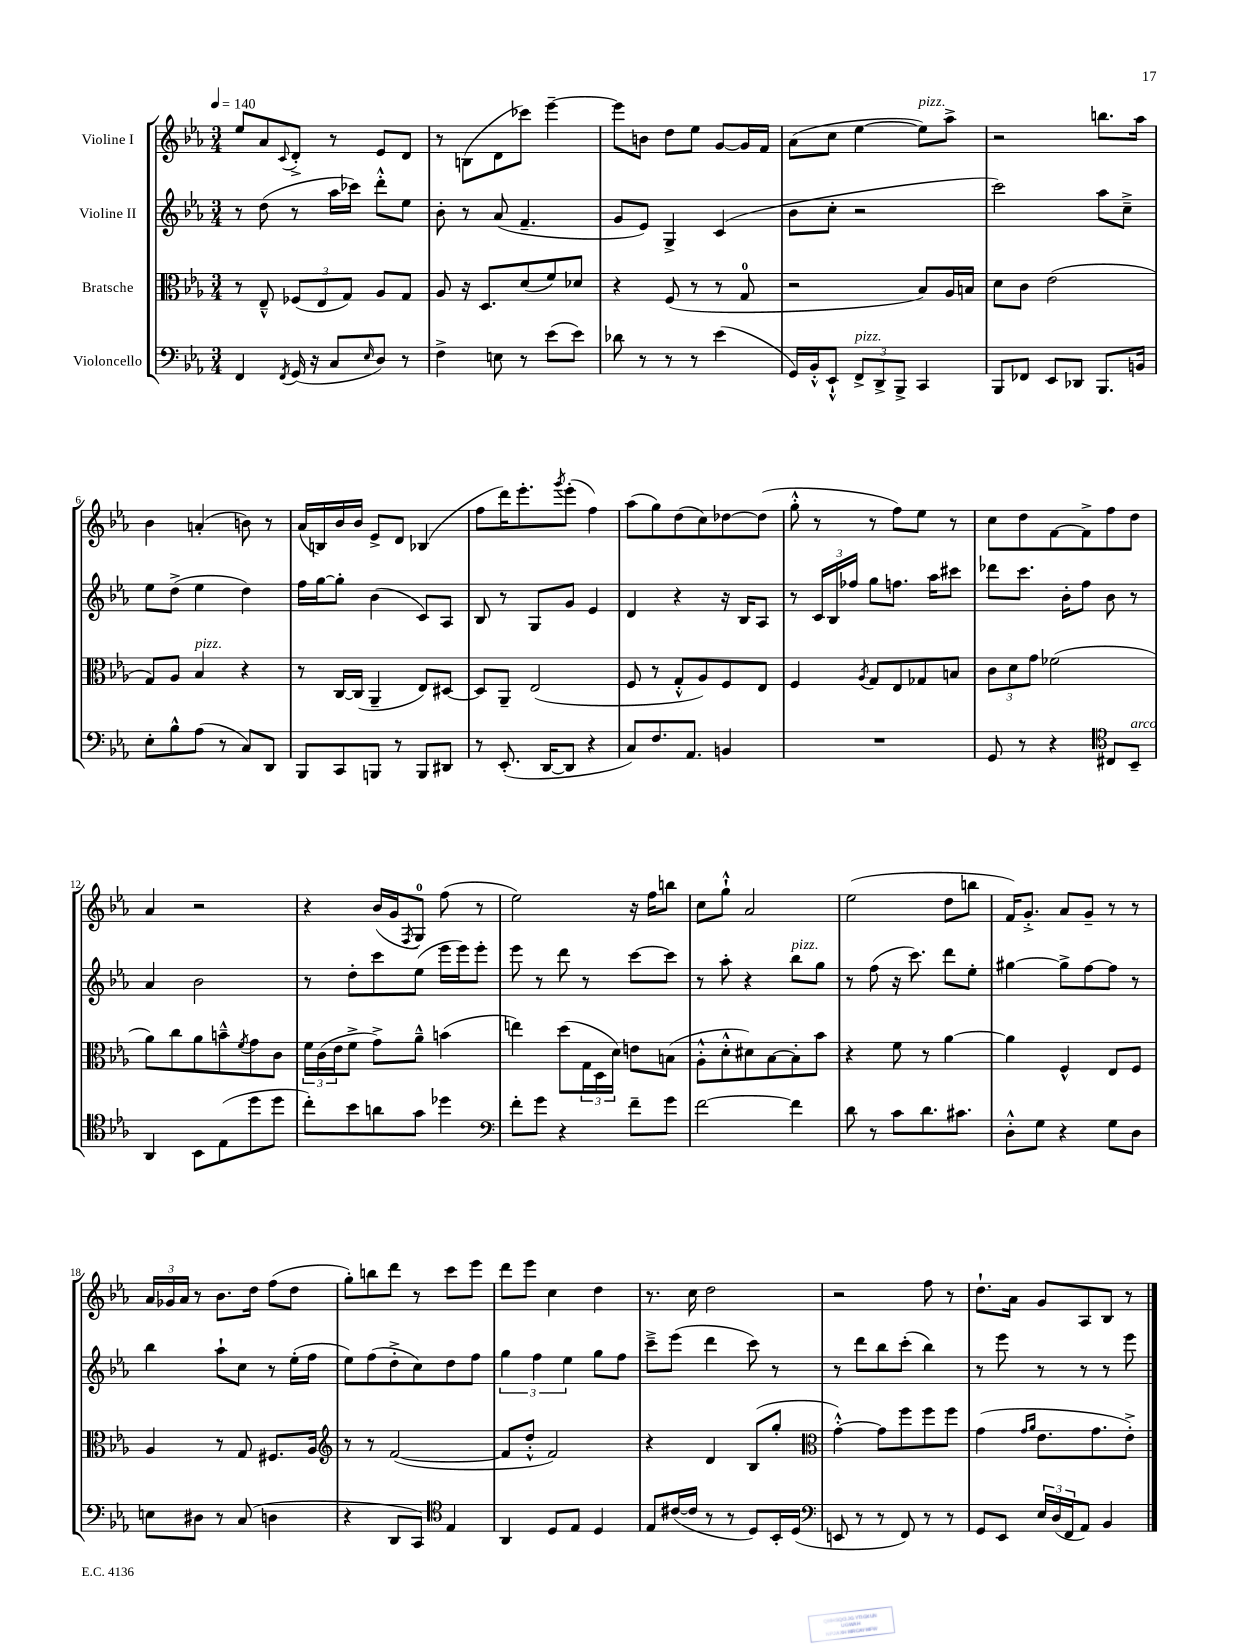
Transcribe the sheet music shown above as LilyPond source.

<<
\new StaffGroup <<
\new Staff = "s0" \with { instrumentName = "Violine I" } {
    \clef treble \key ees \major \numericTimeSignature \time 3/4 \tempo 4 = 140
    ees''8 aes'8 \appoggiatura { c'8 } d'8-.-> r8 ees'8 d'8 |
    r8 b8( d'8 ces'''8) ees'''4~-- |
    ees'''8 b'8 d''8 ees''8 g'8~ g'16 f'16 |
    aes'8( c''8 ees''4~ ees''8^\markup { \italic "pizz." }) aes''8-> |
    r2 b''8. aes''16 |
    bes'4 a'4-.( b'8) r8 |
    aes'16( b16) bes'16 bes'16 ees'8-> d'8 bes4( |
    f''8 d'''16) ees'''8.-. \acciaccatura { g'''8 } ees'''8-.( f''4) |
    aes''8( g''8) d''8( c''8) des''8~ des''8( |
    g''8-.-^ r8 r8 f''8) ees''8 r8 |
    c''8 d''8 f'8~ f'8-> f''8 d''8 |
    aes'4 r2 |
    r4 bes'16( g'16 \acciaccatura { f8 } g8-0) f''8( r8 |
    ees''2) r16 f''16 b''8 |
    c''8 g''8-!-^ aes'2 |
    ees''2( d''8 b''8 |
    f'16) g'8.-.-> aes'8 g'8-- r8 r8 |
    \tuplet 3/2 { aes'16 ges'16 aes'16 } r8 bes'8. d''16 f''8( d''8 |
    g''8-.) b''8 d'''8 r8 c'''8 ees'''8 |
    d'''8 ees'''8 c''4 d''4 |
    r8. c''16 d''2 |
    r2 f''8 r8 |
    d''8.-! aes'16 g'8 aes8 bes8 r8 \bar "|." |
}
\new Staff = "s1" \with { instrumentName = "Violine II" } {
    \clef treble \key ees \major \numericTimeSignature \time 3/4
    r8 d''8( r8 aes''16 ces'''16) d'''8-.-^ ees''8 |
    bes'8-. r8 aes'8( f'4.-- |
    g'8 ees'8) g4-> c'4( |
    bes'8 c''8-. r2 |
    c'''2) aes''8 c''8---> |
    ees''8 d''8->( ees''4 d''4) |
    f''16 g''16~ g''8-. bes'4( c'8) aes8 |
    bes8 r8 g8 g'8 ees'4 |
    d'4 r4 r16 bes16 aes8 |
    r8 \tuplet 3/2 { c'16 bes16 fes''16 } g''8 f''8. aes''16 cis'''8 |
    des'''8 c'''8. bes'16-. f''8 bes'8 r8 |
    aes'4 bes'2 |
    r8 d''8-. c'''8 ees''8( ees'''16 ees'''16) ees'''8-. |
    ees'''8 r8 d'''8 r8 c'''8~ c'''8 |
    r8 aes''8-. r4 bes''8^\markup { \italic "pizz." } g''8 |
    r8 f''8( r16 c'''8.) d'''8 ees''8-. |
    gis''4~ gis''8-> f''8~ f''8 r8 |
    bes''4 aes''8-! c''8 r8 ees''16-.( f''16 |
    ees''8) f''8( d''8-.-> c''8) d''8 f''8 |
    \tuplet 3/2 { g''4 f''4 ees''4 } g''8 f''8 |
    c'''8---> ees'''8( d'''4 c'''8) r8 |
    r8 d'''8 bes''8 c'''8-.( bes''4) |
    r8 ees'''8 r8 r8 r8 ees'''8 \bar "|." |
}
\new Staff = "s2" \with { instrumentName = "Bratsche" } {
    \clef alto \key ees \major \numericTimeSignature \time 3/4
    r8 ees8---^ \tuplet 3/2 { fes8( ees8 g8) } aes8 g8 |
    aes8 r16 d8. d'8( f'8) des'8 |
    r4 f8( r8 r8 g8-0 |
    r2 bes8) aes16 b16 |
    d'8 c'8 ees'2( |
    g8) aes8 bes4^\markup { \italic "pizz." } r4 |
    r8 c16~ c16( aes,4-- ees8) dis8~ |
    dis8 aes,8-- ees2( |
    f8 r8 g8-.-^ aes8) f8 ees8 |
    f4 \acciaccatura { aes8 } g8 ees8 ges8 b8 |
    \tuplet 3/2 { c'8 d'8 g'8 } fes'2( |
    aes'8) c''8 aes'8 b'8---^ \acciaccatura { f'8 } g'8 c'8 |
    \tuplet 3/2 { f'16 c'16( ees'16 } f'8-> g'8->) aes'8---^ b'4( |
    e''4) d''8( \tuplet 3/2 { g16 d16 d'16) } e'8 b8( |
    aes8-.-^ d'8-.-^ dis'8) bes8~ bes8-. bes'8 |
    r4 f'8 r8 aes'4~ |
    aes'4 f4-^ ees8 f8 |
    aes4 r8 g8 fis8. aes16 |
    \clef treble r8 r8 f'2~( |
    f'8 d''8-.-^ f'2) |
    r4 d'4 bes8( g''8-. |
    \clef alto g'4~-.-^) g'8 f''8 f''8 f''8 |
    g'4( \grace { g'16 aes'16 } ees'8. g'8. ees'8-.->) \bar "|." |
}
\new Staff = "s3" \with { instrumentName = "Violoncello" } {
    \clef bass \key ees \major \numericTimeSignature \time 3/4
    f,4 \acciaccatura { f,8 } g,16( r16 c8 \grace { ees16 } d8) r8 |
    f4-> e8 r8 ees'8( ees'8) |
    des'8 r8 r8 r8 ees'4( |
    g,16) bes,16-.-^ ees,8-!-^ \tuplet 3/2 { f,8->^\markup { \italic "pizz." } d,8-> bes,,8-> } c,4 |
    bes,,8 fes,8 ees,8 des,8 bes,,8. b,16 |
    ees8-. bes8-^ aes8( r8 c8) d,8 |
    bes,,8 c,8 b,,8 r8 b,,8 dis,8 |
    r8 ees,8.-.( d,16~ d,8 r4 |
    c8) f8. aes,8. b,4 |
    R2. |
    g,8 r8 r4 \clef tenor cis8 bes,8--^\markup { \italic "arco" } |
    aes,4 bes,8 ees8( d''8 d''8 |
    c''8-.) bes'8 a'8 g'8 des''4 |
    \clef bass f'8-. g'8 r4 f'8-- g'8 |
    f'2~ f'4 |
    d'8 r8 c'8 d'8. cis'8. |
    d8-.-^ g8 r4 g8 d8 |
    e8 dis8 r8 c8( d4 |
    r4 d,8 c,8) \clef tenor ees4 |
    aes,4 d8 ees8 d4 |
    ees8 cis'16~( cis'16 r8 r8 d8) bes,16-. d16( |
    \clef bass e,8 r8 r8 f,8) r8 r8 |
    g,8 ees,8 \tuplet 3/2 { ees16 d16( f,16 } aes,8) bes,4 \bar "|." |
}
>>
>>
